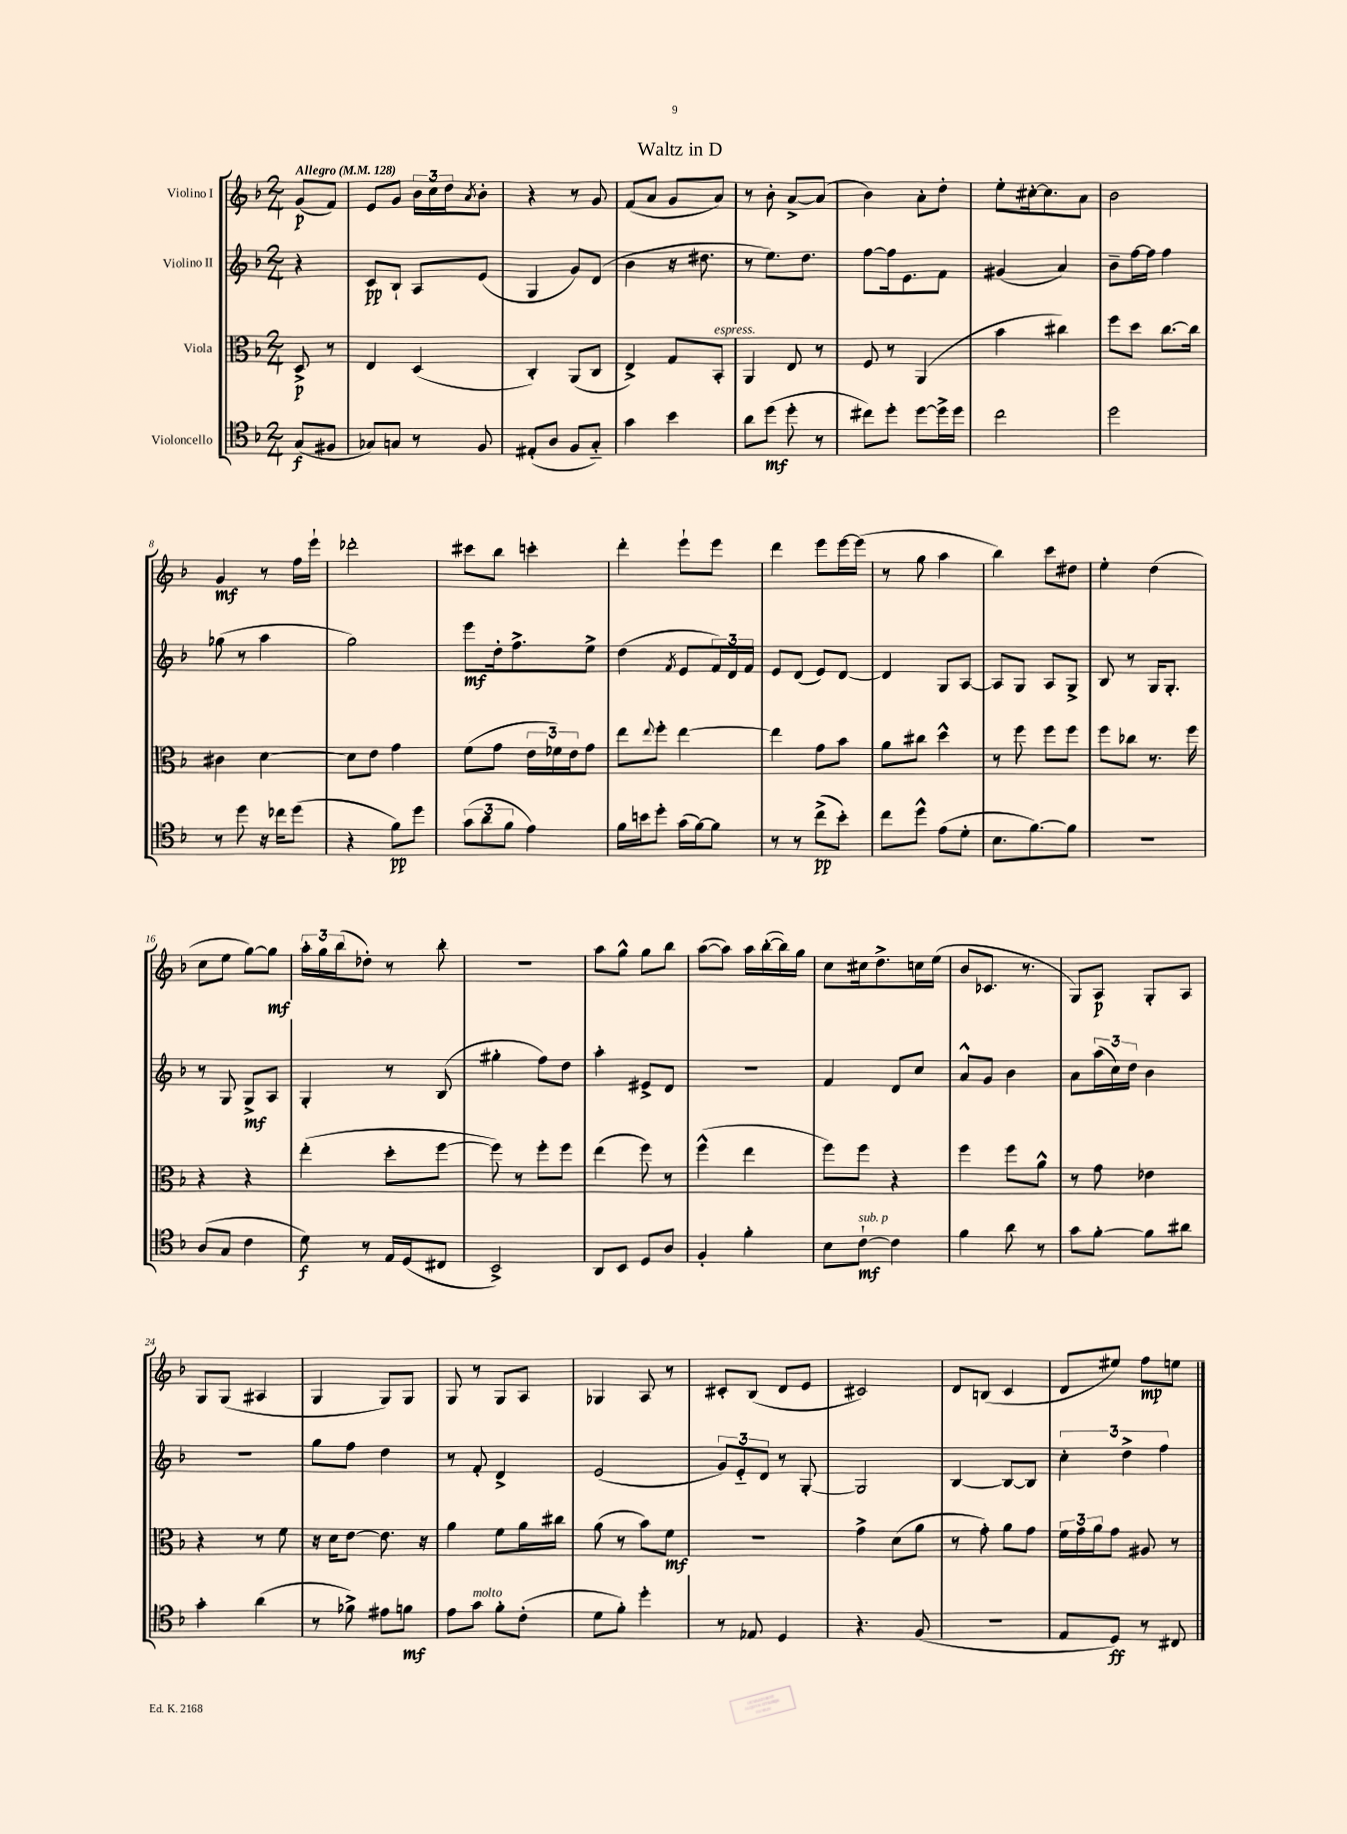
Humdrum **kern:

**kern	**dynam	**kern	**dynam	**kern	**dynam	**kern	**dynam
*part4	*part4	*part3	*part3	*part2	*part2	*part1	*part1
*staff4	*staff4	*staff3	*staff3	*staff2	*staff2	*staff1	*staff1
*I"Violoncello	*	*I"Viola	*	*I"Violino II	*	*I"Violino I	*
*clefC4	*	*clefC3	*	*clefG2	*	*clefG2	*
*k[b-]	*	*k[b-]	*	*k[b-]	*	*k[b-]	*
*M2/4	*	*M2/4	*	*M2/4	*	*M2/4	*
*MM128	*	*MM128	*	*MM128	*	*MM128	*
=	=	=	=	=	=	=	=
!	!	!	!	!	!	!LO:TX:a:B:t=Allegro	!
(8G/L	f	8D^/	p	4r	.	(8g/L	p
8F#X/J	.	8r	.	.	.	8f/J)	.
=1	=1	=1	=1	=1	=1	=1	=1
8G-X/L)	.	4E/	.	8c/L	pp	8e/L	.
8Gn/J	.	.	.	8B-`/J	.	8g/J	.
8r	.	(4D/	.	8A/L	.	24b-\LL	.
.	.	.	.	.	.	24cc\	.
.	.	.	.	.	.	24dd\J	.
.	.	.	.	.	.	8qa/	.
8F/	.	.	.	(8e/J	.	8b-'\J	.
=2	=2	=2	=2	=2	=2	=2	=2
(8E#X'/L	.	4C'/)	.	4G/	.	4r	.
8A/J	.	.	.	.	.	.	.
8F/L	.	(8AA/L	.	8g/L)	.	8r	.
8G/J)	.	8C/J	.	(8d/J	.	8g/	.
=3	=3	=3	=3	=3	=3	=3	=3
4g\	.	4E^/)	.	4b-\	.	(8f/L	.
.	.	.	.	.	.	8a/J	.
4b-\	.	8G/L	.	16r	.	8g/L	.
.	.	.	.	8.dd#X\	.	.	.
!	!	!LO:TX:a:i:t=espress.	!	!	!	!	!
.	.	8BB-'/J	.	.	.	8a/J)	.
=4	=4	=4	=4	=4	=4	=4	=4
8a\L	.	4AA/	.	8r	.	8r	.
(8dd\J	mf	.	.	8.ee\L)	.	8b-'\	.
8dd'\	.	8E/	.	.	.	[8a^/L	.
.	.	.	.	8.dd\J	.	.	.
8r	.	8r	.	.	.	(8a/J]	.
=5	=5	=5	=5	=5	=5	=5	=5
8cc#X\L)	.	8F/	.	[8ff\L	.	4b-\)	.
8dd'\J	.	8r	.	16ff\k]	.	.	.
.	.	.	.	8.e\	.	.	.
[8dd\L	.	(4AA/	.	.	.	8a'\L	.
16dd^\L]	.	.	.	8f\J	.	8dd'\J	.
16dd\JJ	.	.	.	.	.	.	.
=6	=6	=6	=6	=6	=6	=6	=6
2cc\	.	4b-\	.	(4g#X/	.	8ee'\L	.
.	.	.	.	.	.	[16cc#X'\k	.
.	.	.	.	.	.	8.cc#\]	.
.	.	4cc#X\)	.	4a/)	.	.	.
.	.	.	.	.	.	8a\J	.
=7	=7	=7	=7	=7	=7	=7	=7
2dd\	.	8ff\L	.	8b-~\L	.	2b-\	.
.	.	8dd\J	.	[16ff\L	.	.	.
.	.	.	.	16ff\JJ]	.	.	.
.	.	[8.cc\L	.	4ff\	.	.	.
.	.	16cc\Jk]	.	.	.	.	.
!!LO:LB:g=z
=8	=8	=8	=8	=8	=8	=8	=8
8r	.	4c#X\	.	(8gg-X\	.	4g/	mf
8dd\	.	.	.	8r	.	.	.
16r	.	[4d\	.	4aa\	.	8r	.
16cc-X\KL	.	.	.	.	.	.	.
(8dd\J	.	.	.	.	.	16ff\LL	.
.	.	.	.	.	.	16eee`\JJ	.
=9	=9	=9	=9	=9	=9	=9	=9
4r	.	8d\L]	.	2gg\)	.	2ddd-X'\	.
.	.	8e\J	.	.	.	.	.
8f\L)	pp	4g\	.	.	.	.	.
8dd\J	.	.	.	.	.	.	.
=10	=10	=10	=10	=10	=10	=10	=10
(12g\L	.	(8f\L	.	8eee\L	mf	8ccc#X\L	.
12a\	.	.	.	.	.	.	.
.	.	8g\J	.	16dd'\k	.	8bb-\J	.
12f\J	.	.	.	.	.	.	.
.	.	.	.	8.ff^\	.	.	.
4e\)	.	24e\LL	.	.	.	4cccn'\	.
.	.	24f-X\)	.	.	.	.	.
.	.	24e\J	.	.	.	.	.
.	.	8g\J	.	8ee^\J	.	.	.
=11	=11	=11	=11	=11	=11	=11	=11
16f\LL	.	8ee\L	.	(4dd\	.	4ddd'\	.
16bn\J	.	.	.	.	.	.	.
.	.	8qqee/	.	.	.	.	.
8dd'\J	.	8ff'\J	.	.	.	.	.
.	.	.	.	8qf/	.	.	.
(16g\LL	.	[4ee\	.	8e/L	.	8eee`\L	.
[16f\J)	.	.	.	.	.	.	.
8f\J]	.	.	.	24f/L)	.	8eee\J	.
.	.	.	.	24d/	.	.	.
.	.	.	.	24f/JJ	.	.	.
=12	=12	=12	=12	=12	=12	=12	=12
8r	.	4ee\]	.	8e/L	.	4ddd\	.
8r	.	.	.	(8d/J	.	.	.
(8cc^\L	pp	8g\L	.	8e/L)	.	8eee\L	.
8b-'\J)	.	8b-\J	.	[8d/J	.	[16eee\L	.
.	.	.	.	.	.	(16eee\JJ]	.
=13	=13	=13	=13	=13	=13	=13	=13
8cc\L	.	8a\L	.	4d/]	.	8r	.
8dd^^\J	.	8cc#X\J	.	.	.	8gg\	.
(8e\L	.	4dd^^\	.	8G/L	.	4aa\	.
8d'\J	.	.	.	[8A/J	.	.	.
=14	=14	=14	=14	=14	=14	=14	=14
8.B-\L	.	8r	.	8A/L]	.	4bb-\)	.
.	.	8ff\	.	8G/J	.	.	.
[8.f\)	.	.	.	.	.	.	.
.	.	8ff\L	.	8A/L	.	8ccc\L	.
8f\J]	.	8ff\J	.	8G^/J	.	8dd#X\J	.
=15	=15	=15	=15	=15	=15	=15	=15
2r	.	8ff\L	.	8B-/	.	4ee'\	.
.	.	8cc-X\J	.	8r	.	.	.
.	.	8.r	.	16G/KL	.	(4dd\	.
.	.	.	.	8.G'/J	.	.	.
.	.	16ff\	.	.	.	.	.
!!LO:LB:g=z
=16	=16	=16	=16	=16	=16	=16	=16
(8A/L	.	4r	.	8r	.	8cc\L	.
8G/J	.	.	.	8G/	.	8ee\J	.
4c\	.	4r	.	8G^/L	mf	[8gg\L)	.
.	.	.	.	8A/J	.	8gg\J]	mf
=17	=17	=17	=17	=17	=17	=17	=17
8d\)	f	(4ee'\	.	4G'/	.	24aa'\LL	.
.	.	.	.	.	.	24gg\	.
.	.	.	.	.	.	(24bb-\J	.
8r	.	.	.	.	.	8dd-X'\J)	.
16E/LL	.	8dd'\L	.	8r	.	8r	.
(16D/J	.	.	.	.	.	.	.
8C#X/J	.	[8ff\J	.	(8B-/	.	8bb-'\	.
=18	=18	=18	=18	=18	=18	=18	=18
2BB-^/)	.	8ff\])	.	4gg#X'\	.	2r	.
.	.	8r	.	.	.	.	.
.	.	8ff'\L	.	8ff\L)	.	.	.
.	.	8ff\J	.	8dd\J	.	.	.
=19	=19	=19	=19	=19	=19	=19	=19
8AA/L	.	(4ee\	.	4aa'\	.	8aa\L	.
8BB-/J	.	.	.	.	.	8gg^^\J	.
8D/L	.	8ff\)	.	8e#X^/L	.	8gg\L	.
8A/J	.	8r	.	8d/J	.	8bb-\J	.
=20	=20	=20	=20	=20	=20	=20	=20
4F'/	.	(4ff^^\	.	2r	.	([8aa\L	.
.	.	.	.	.	.	8aa\J])	.
4f'\	.	4ee\	.	.	.	16aa\LL	.
.	.	.	.	.	.	([16bb-'\	.
.	.	.	.	.	.	16bb-\])	.
.	.	.	.	.	.	16gg\JJ	.
=21	=21	=21	=21	=21	=21	=21	=21
8B-\L	.	8ff\L)	.	4f/	.	8cc\L	.
!LO:TX:a:i:t=sub. p	!	!	!	!	!	!	!
[8c`\J	mf	8ff\J	.	.	.	16cc#X\k	.
.	.	.	.	.	.	8.dd^\	.
4c\]	.	4r	.	8d/L	.	.	.
.	.	.	.	8cc/J	.	16ccn\L	.
.	.	.	.	.	.	(16ee\JJ	.
=22	=22	=22	=22	=22	=22	=22	=22
4f\	.	4ff\	.	8a^^/L	.	8b-/L	.
.	.	.	.	8g/J	.	8.c-X/J	.
8a\	.	8ff\L	.	4b-\	.	.	.
.	.	.	.	.	.	8.r	.
8r	.	8a^^\J	.	.	.	.	.
=23	=23	=23	=23	=23	=23	=23	=23
8g\L	.	8r	.	8a\L	.	8G/L)	.
[8f'\J	.	8g\	.	(24aa\L	.	8A/J	p
.	.	.	.	24cc\)	.	.	.
.	.	.	.	24dd\JJ	.	.	.
8f\L]	.	4e-X\	.	4b-\	.	8G'/L	.
8a#X\J	.	.	.	.	.	8A/J	.
!!LO:LB:g=z
=24	=24	=24	=24	=24	=24	=24	=24
4g'\	.	4r	.	2r	.	8G/L	.
.	.	.	.	.	.	(8G/J	.
(4a\	.	8r	.	.	.	4A#X/	.
.	.	8f\	.	.	.	.	.
=25	=25	=25	=25	=25	=25	=25	=25
8r	.	16r	.	8gg\L	.	4G/	.
.	.	16d\KL	.	.	.	.	.
8f-X^\)	.	[8e\J	.	8ff\J	.	.	.
8e#X\L	.	8.e\]	.	4dd\	.	8G/L)	.
8fn\J	mf	.	.	.	.	8G/J	.
.	.	16r	.	.	.	.	.
=26	=26	=26	=26	=26	=26	=26	=26
8e\L	.	4a\	.	8r	.	8G/	.
!LO:TX:a:i:t=molto	!	!	!	!	!	!	!
8g\J	.	.	.	8f'/	.	8r	.
8f'\L	.	8f\L	.	4d^/	.	8G/L	.
(8c'\J	.	16a\L	.	.	.	8A/J	.
.	.	16cc#X\JJ	.	.	.	.	.
=27	=27	=27	=27	=27	=27	=27	=27
8d\L	.	(8a\	.	(2e/	.	4G-X/	.
8f'\J)	.	8r	.	.	.	.	.
4dd'\	.	8b-\L)	.	.	.	8A/	.
.	.	8f\J	mf	.	.	8r	.
=28	=28	=28	=28	=28	=28	=28	=28
8r	.	2r	.	12g/L)	.	8c#X'/L	.
.	.	.	.	12e/	.	.	.
8E-X/	.	.	.	.	.	(8B-/J	.
.	.	.	.	12d/J	.	.	.
4D/	.	.	.	8r	.	8d/L	.
.	.	.	.	[8G'/	.	8e/J	.
=29	=29	=29	=29	=29	=29	=29	=29
4.r	.	4g^\	.	2G/]	.	2c#X/)	.
.	.	(8d\L	.	.	.	.	.
(8F/	.	8a\J	.	.	.	.	.
=30	=30	=30	=30	=30	=30	=30	=30
2r	.	8r	.	[4B-/	.	8d/L	.
.	.	8g'\)	.	.	.	(8Bn/J	.
.	.	8a\L	.	8B-/L_	.	4c/	.
.	.	8g\J	.	8B-/J]	.	.	.
=31	=31	=31	=31	=31	=31	=31	=31
8E/L	.	24f\LL	.	6cc'\	.	8d/L	.
.	.	24g\	.	.	.	.	.
.	.	24a\J	.	.	.	.	.
8D/J)	ff	8g\J	.	.	.	8ee#X/J)	.
.	.	.	.	6dd^\	.	.	.
8r	.	8A#X/	.	.	.	8ff\L	mp
.	.	.	.	6ff\	.	.	.
8C#X/	.	8r	.	.	.	8een\J	.
==	==	==	==	==	==	==	==
*-	*-	*-	*-	*-	*-	*-	*-
